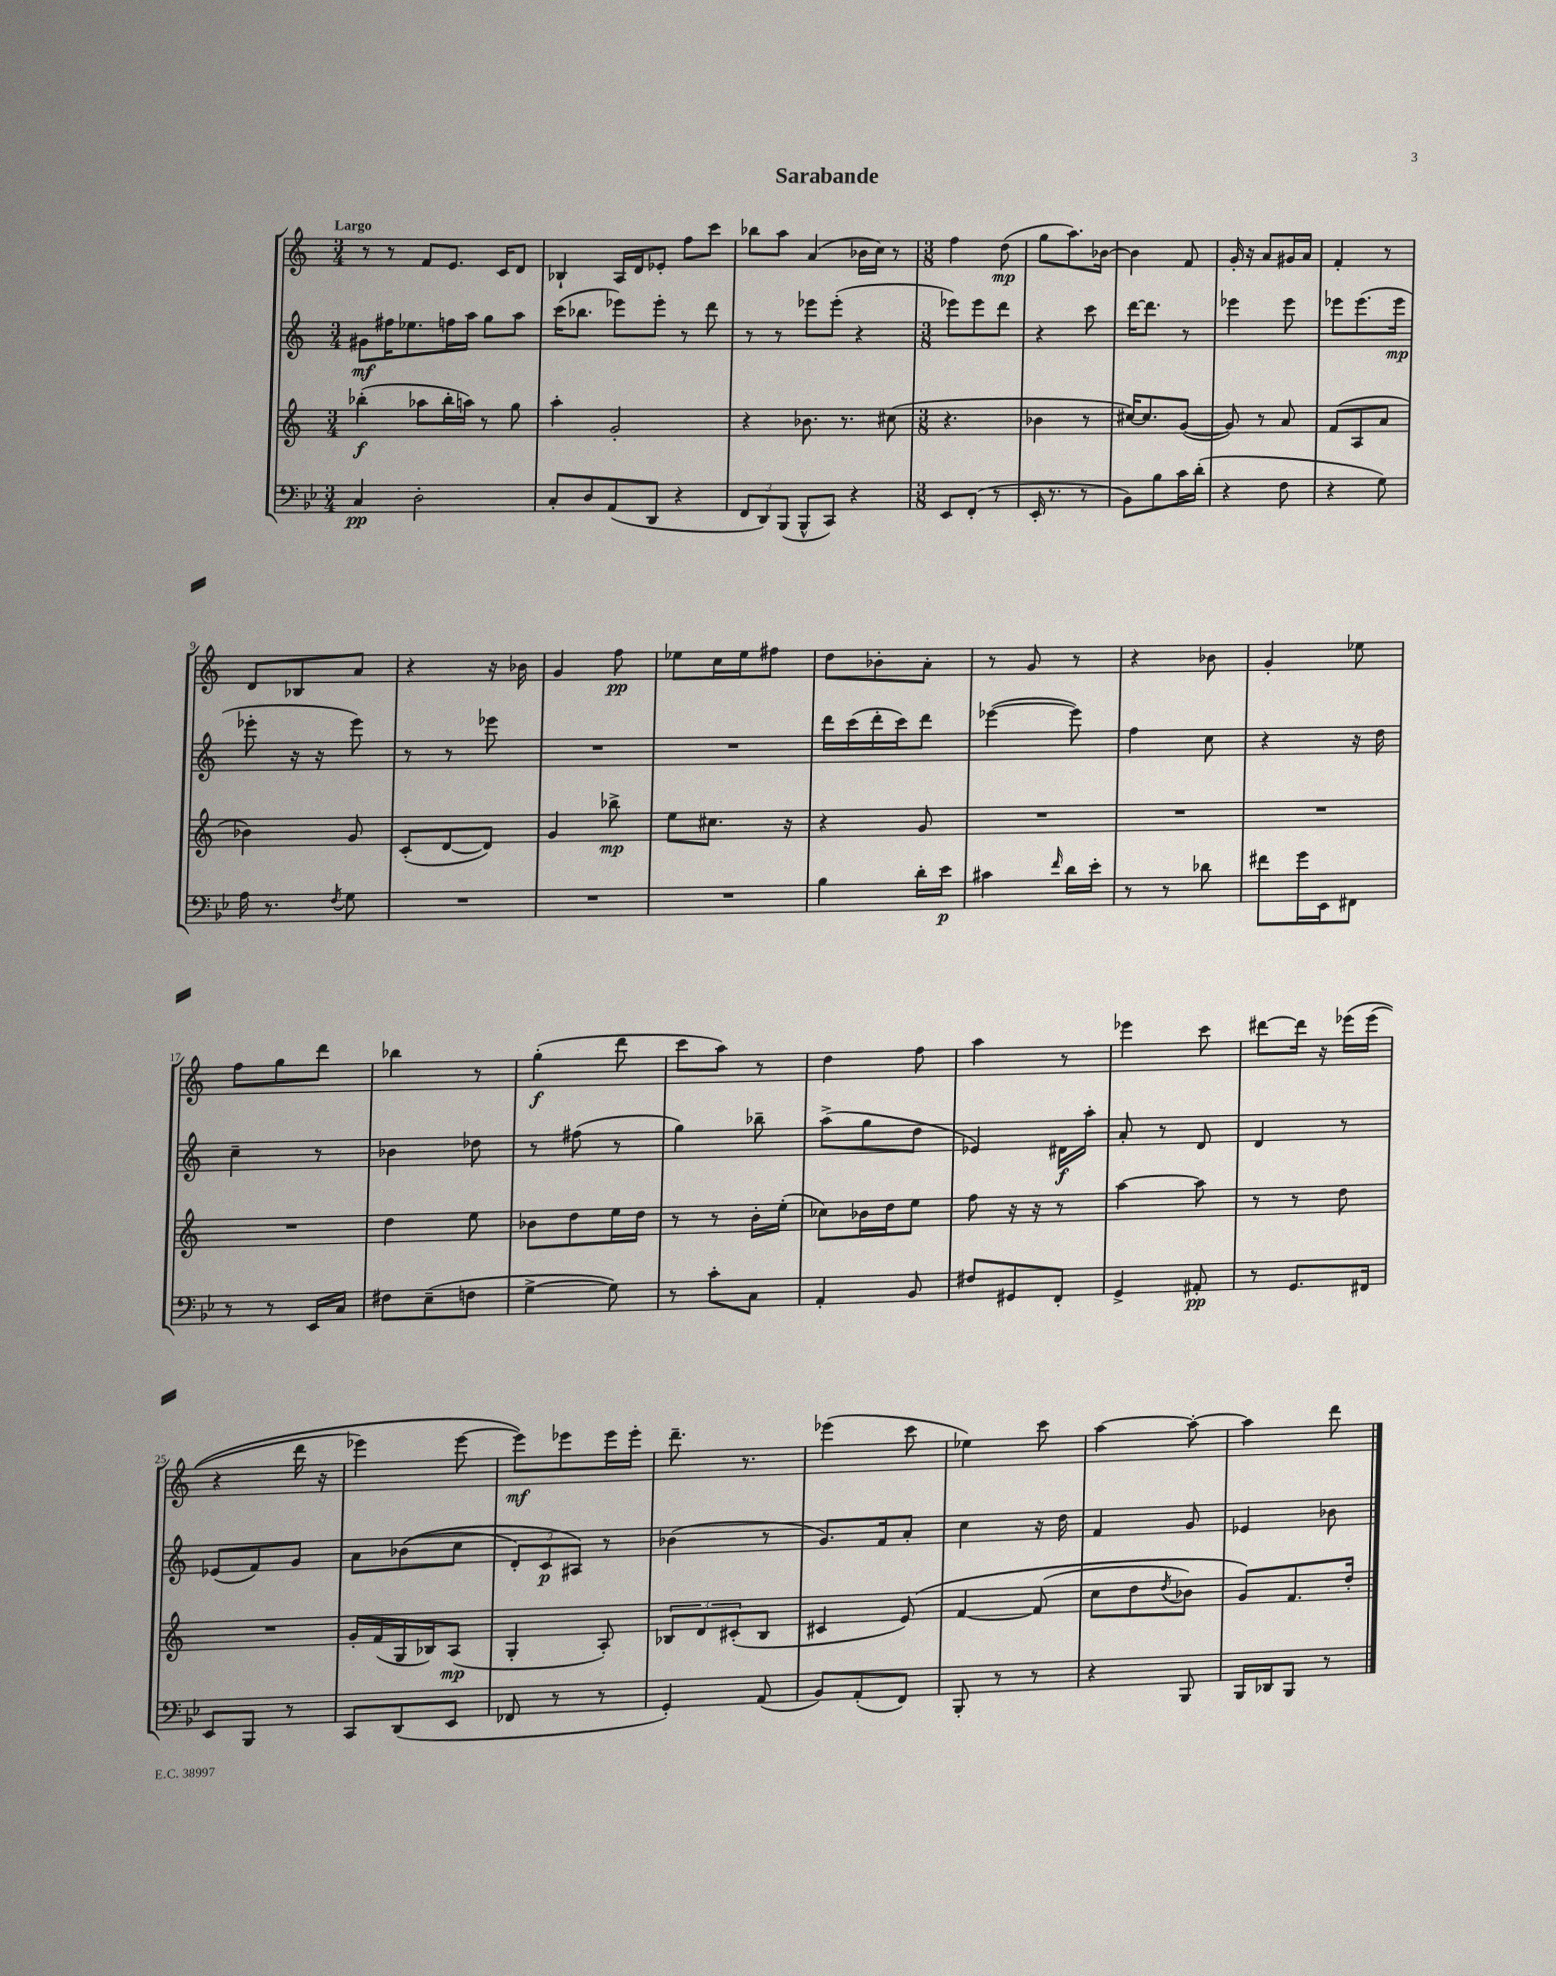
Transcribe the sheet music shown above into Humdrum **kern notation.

**kern	**kern	**kern	**kern
*staff4	*staff3	*staff2	*staff1
*clefF4	*clefG2	*clefG2	*clefG2
*k[b-e-]	*k[]	*k[]	*k[]
*M3/4	*M3/4	*M3/4	*M3/4
4C	(4bb-'	8g#	8r
.	.	16ff#	8r
.	.	8.ee-	.
2D'	8aa-	.	8f
.	16bb-'	16ff	8.e
.	16aa)	16aa	.
.	8r	8gg	.
.	.	.	16c
.	8gg	8aa	8d
=	=	=	=
8C'	4aa'	(16ccc	4B-`
.	.	8.bb-	.
8D	.	.	.
(8AA	2g'	8eee-)	16A
.	.	.	16d
8DD	.	8eee-'	8e-'
4r	.	8r	8ff
.	.	8ddd	8ccc
=	=	=	=
12FF	4r	8r	8bb-
12DD)	.	.	.
.	.	8r	8aa
(12BBB-	.	.	.
8BBB-^^	8.b-	8eee-	(4a
8CC)	.	(8eee-'	.
.	8.r	.	.
4r	.	4r	16b-
.	.	.	16cc)
.	(8cc#	.	8r
=	=	=	=
*M3/8	*M3/8	*M3/8	*M3/8
8EE-	4.r	8eee-)	4ff
(8FF'	.	8eee-	.
8r	.	8ddd	(8dd
=	=	=	=
16EE-'	4b-	4r	8gg
8.r	.	.	.
.	.	.	8.aa)
8r	8r	8ccc	.
.	.	.	[16b-
=	=	=	=
8BB-)	[16cc#)	[16ddd	4b-]
.	8.cc#]	8.ddd]	.
8B-	.	.	.
16c	([8g	8r	8f
(16d'	.	.	.
=	=	=	=
4r	8g])	4eee-	16g'
.	.	.	16r
.	8r	.	8a
8F	8a	8eee-	16g#
.	.	.	16a
=	=	=	=
4r	(8f	8eee-	4f'
.	8A	(8.eee-	.
8G)	8a	.	8r
.	.	16eee-	.
=	=	=	=
16A	4b-)	8eee-'	8d
8.r	.	.	.
.	.	16r	8B-
.	.	16r	.
8qF	.	.	.
8G	8g	8eee-)	8a
=	=	=	=
4.r	(8c'	8r	4r
.	[8d	8r	.
.	8d])	8eee-	16r
.	.	.	16b-
=	=	=	=
4.r	4g	4.r	4g
.	8bb-^	.	8ff
=	=	=	=
4.r	8ee	4.r	8ee-
.	8.cc#	.	16cc
.	.	.	16ee-
.	.	.	8ff#
.	16r	.	.
=	=	=	=
4B-	4r	16ddd	8dd
.	.	(16ccc	.
.	.	16ddd'	8b-'
.	.	16ccc)	.
16d'	8g	8ddd	8a'
16e-	.	.	.
=	=	=	=
4c#	4.r	([4eee-	8r
.	.	.	8g
16qqf	.	.	.
16d	.	8eee-])	8r
16e-'	.	.	.
=	=	=	=
8r	4.r	4ff	4r
8r	.	.	.
8d-	.	8cc	8b-
=	=	=	=
8f#	4.r	4r	4g'
16g	.	.	.
16EE-	.	.	.
8FF#	.	16r	8ee-
.	.	16dd	.
=	=	=	=
8r	4.r	4cc~	8ff
8r	.	.	8gg
16EE-	.	8r	8ddd
16C	.	.	.
=	=	=	=
8F#	4dd	4b-	4bb-
(8E-~	.	.	.
8F	8ee	8dd-	8r
=	=	=	=
[4G^	8b-	8r	(4gg'
.	8dd	(8ff#	.
8G])	16ee	8r	8ddd
.	16dd	.	.
=	=	=	=
8r	8r	4gg)	8ccc
8c'	8r	.	8aa)
8C	16b'	8bb-~	8r
.	(16ee'	.	.
=	=	=	=
4AA'	8cc-)	(8aa^	4dd
.	16b-	8gg	.
.	16dd	.	.
8BB-	8ee	8dd	8ff
=	=	=	=
8F#	8ff	4e-)	4aa
8GG#	16r	.	.
.	16r	.	.
8FF'	8r	16d#	8r
.	.	16aa'	.
=	=	=	=
4GG^	[4aa	8a'	4eee-
.	.	8r	.
8AA#'	8aa]	8d	8ccc
=	=	=	=
8r	8r	4d	[8ddd#
8.GG	8r	.	16ddd#]
.	.	.	16r
.	8dd	8r	&(16eee-
16FF#	.	.	(16eee-
=	=	=	=
8EE-	4.r	(8e-	4r
8BBB-	.	8f)	.
8r	.	8g	16ddd
.	.	.	16r
=	=	=	=
8CC	16g'	8a	4eee-)
.	(16f	.	.
(8DD	16G	&((8b-	.
.	16B-)	.	.
8EE-	(8A	8cc	[8eee-
=	=	=	=
8FF-	4G'	12d')	8eee-]&)
.	.	12c	.
8r	.	.	8eee-
.	.	12A#&)	.
8r	8A')	8r	16eee-
.	.	.	16eee-'
=	=	=	=
4GG')	12B-	(4b-	8.ddd~
.	12d	.	.
.	(12c#'	.	.
.	.	.	8.r
(8AA	8B-	8r	.
=	=	=	=
8BB-)	4c#	8.g)	(4eee-
(8AA'	.	.	.
.	.	16f	.
8FF)	&(8e)	8a'	8ccc
=	=	=	=
8BBB-'	[4f	4cc	4ee-)
8r	.	.	.
8r	(8f]	16r	8ccc
.	.	16dd	.
=	=	=	=
4r	8cc	4f	[4aa
.	8dd	.	.
.	8qdd	.	.
8BBB-	8b-)	8g	8aa'_
=	=	=	=
16BBB-	8g&)	4e-	4aa]
16DD-	.	.	.
8BBB-	8.f	.	.
8r	.	8b-	8ddd
.	16dd'	.	.
==	==	==	==
*-	*-	*-	*-
